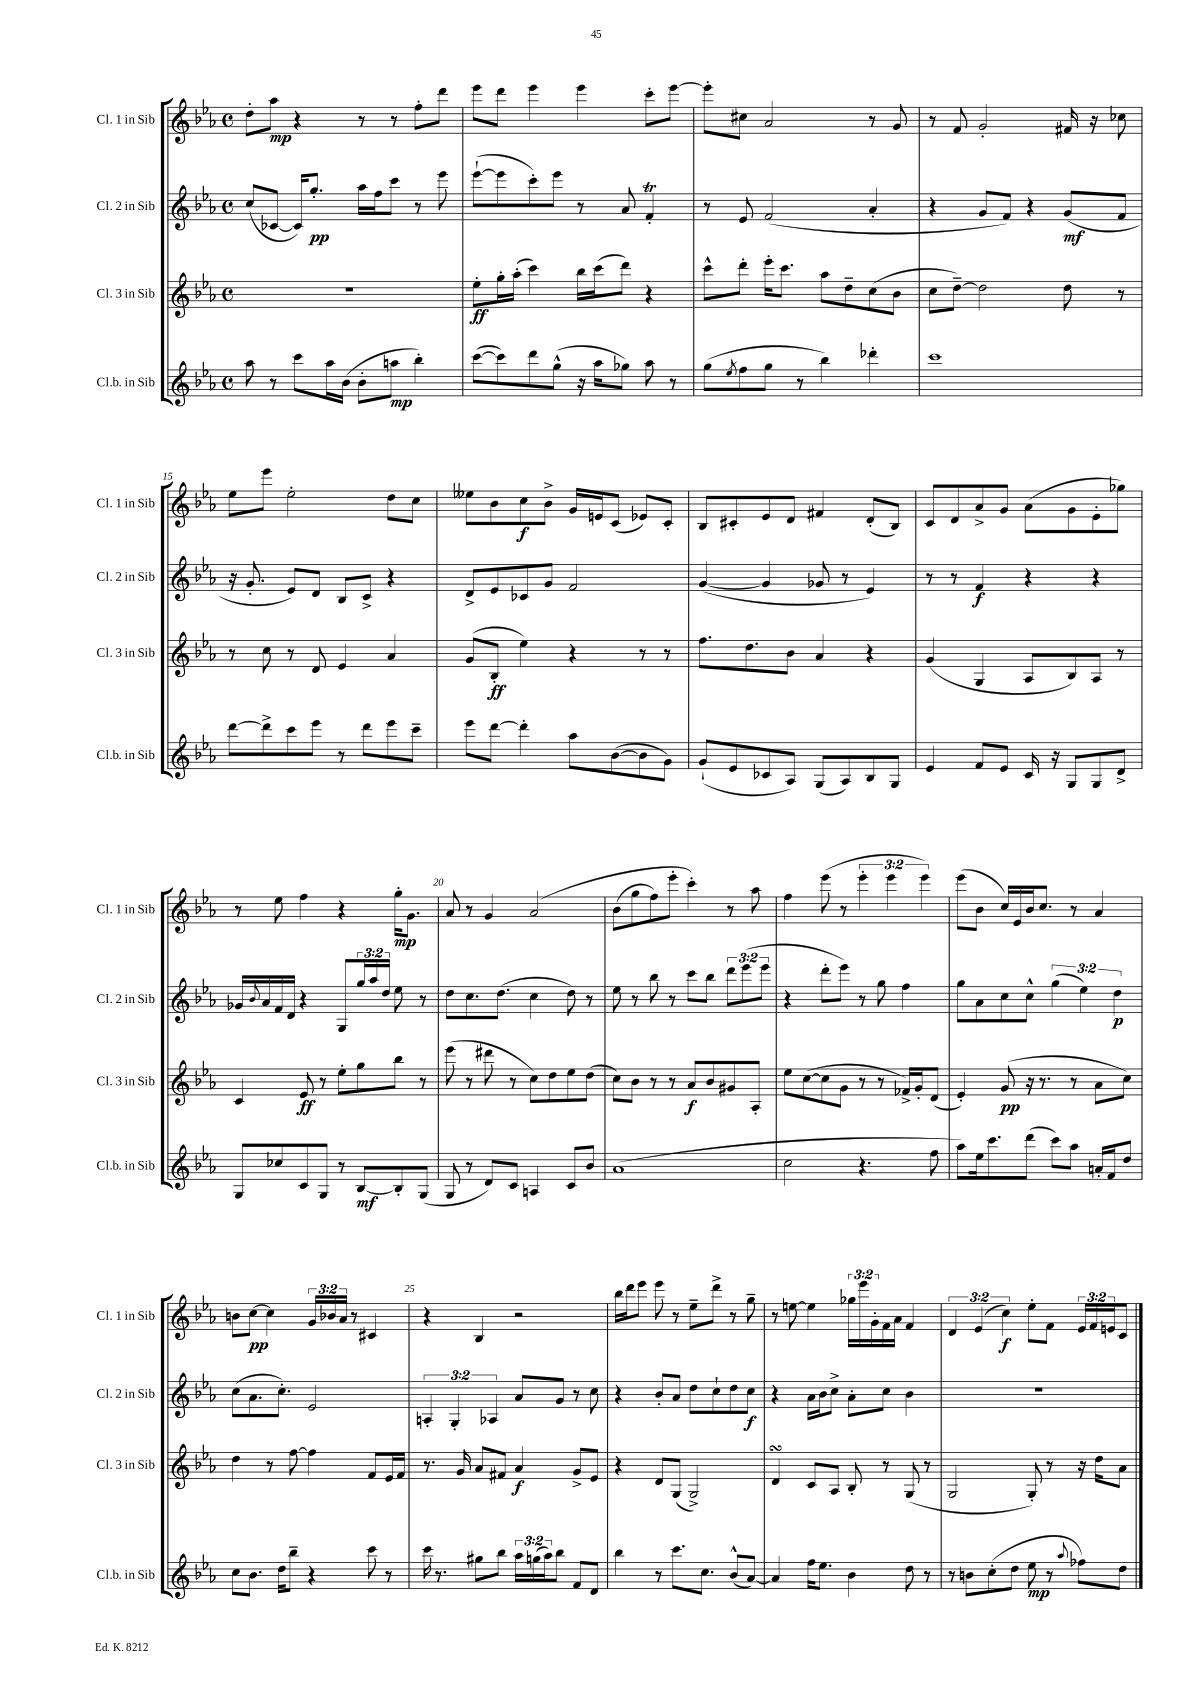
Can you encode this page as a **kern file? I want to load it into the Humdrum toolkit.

**kern	**dynam	**kern	**dynam	**kern	**dynam	**kern	**dynam
*part4	*part4	*part3	*part3	*part2	*part2	*part1	*part1
*staff4	*staff4	*staff3	*staff3	*staff2	*staff2	*staff1	*staff1
*I"Cl.b. in Sib	*	*I"Cl. 3 in Sib	*	*I"Cl. 2 in Sib	*	*I"Cl. 1 in Sib	*
*I'Cl.b. in Sib	*	*I'Cl. 3 in Sib	*	*I'Cl. 2 in Sib	*	*I'Cl. 1 in Sib	*
*clefG2	*	*clefG2	*	*clefG2	*	*clefG2	*
*k[b-e-a-]	*	*k[b-e-a-]	*	*k[b-e-a-]	*	*k[b-e-a-]	*
*M4/4	*	*M4/4	*	*M4/4	*	*M4/4	*
*met(c)	*	*met(c)	*	*met(c)	*	*met(c)	*
=11	=11	=11	=11	=11	=11	=11	=11
8aa-\	.	1r	.	(8cc/L	.	8dd'\L	.
8r	.	.	.	[8c-X/J	.	8aa-\J	mp
8ccc\L	.	.	.	16c-/KL])	.	4r	.
.	.	.	.	8.gg'/J	pp	.	.
16aa-\L	.	.	.	.	.	.	.
(16b-\JJ	.	.	.	.	.	.	.
8b-'\L	.	.	.	16aa-\LL	.	8r	.
.	.	.	.	16ff\J	.	.	.
8aan\J	mp	.	.	8ccc\J	.	8r	.
4bb-'\)	.	.	.	8r	.	8ff'\L	.
.	.	.	.	8eee-\	.	8ddd\J	.
=12	=12	=12	=12	=12	=12	=12	=12
([8ccc\L	.	8ee-'\L	ff	([8eee-`\L	.	8eee-\L	.
8ccc\])	.	16gg'\L	.	8eee-\]	.	8ddd\J	.
.	.	(16aa-'\JJ	.	.	.	.	.
8ddd\	.	4ccc\)	.	8ccc'\)	.	4eee-\	.
(8gg^^\J	.	.	.	8eee-\J	.	.	.
16r	.	16bb-\LL	.	8r	.	4eee-\	.
16aa-\KL	.	(16ccc\J	.	.	.	.	.
8gg-X\J)	.	8ddd\J)	.	8a-/	.	.	.
8aa-\	.	4r	.	4fT'/	.	8ccc'\L	.
8r	.	.	.	.	.	[8eee-\J	.
=13	=13	=13	=13	=13	=13	=13	=13
(8gg\L	.	8ccc^^\L	.	8r	.	8eee-'\L]	.
8qee-/	.	.	.	.	.	.	.
8ff\	.	8ddd'\J	.	8e-/	.	8cc#X\J	.
8gg\J	.	16eee-'\KL	.	(2f/	.	2a-/	.
.	.	8.ccc\J	.	.	.	.	.
8r	.	.	.	.	.	.	.
4bb-\)	.	8aa-\L	.	.	.	.	.
.	.	8dd~\	.	.	.	.	.
4ddd-X'\	.	(8cc\	.	4a-'/	.	8r	.
.	.	8b-\J	.	.	.	8g/	.
=14	=14	=14	=14	=14	=14	=14	=14
1ccc	.	8cc\L	.	4r	.	8r	.
.	.	[8dd~\J)	.	.	.	8f/	.
.	.	2dd\]	.	8g/L	.	2g'/	.
.	.	.	.	8f/J)	.	.	.
.	.	.	.	4r	.	.	.
.	.	8dd\	.	(8g/L	mf	16f#X/	.
.	.	.	.	.	.	16r	.
.	.	8r	.	8f/J	.	8cc-X\	.
!!LO:LB:g=z
=15	=15	=15	=15	=15	=15	=15	=15
[8ddd\L	.	8r	.	16r	.	8ee-\L	.
.	.	.	.	8.g'/	.	.	.
8ddd^\]	.	8cc\	.	.	.	8eee-\J	.
8ccc\	.	8r	.	8e-/L)	.	2ee-'\	.
8eee-\J	.	8d/	.	8d/J	.	.	.
8r	.	4e-/	.	8B-/L	.	.	.
8ddd\L	.	.	.	8c^/J	.	.	.
8eee-\	.	4a-/	.	4r	.	8dd\L	.
8ccc~\J	.	.	.	.	.	8cc\J	.
=16	=16	=16	=16	=16	=16	=16	=16
8eee-\L	.	(8g/L	.	8d^/L	.	8ee--X\L	.
[8ddd\J	.	8B-'/J	ff	8e-/	.	8b-\	.
4ddd'\]	.	4ee-\)	.	8c-X/	.	8cc\	f
.	.	.	.	8g/J	.	8b-^\J	.
8aa-\L	.	4r	.	2f/	.	16g/LL	.
.	.	.	.	.	.	16en/J	.
([8b-\	.	.	.	.	.	(8c/J	.
8b-\]	.	8r	.	.	.	8e-X/L)	.
8g\J)	.	8r	.	.	.	8c'/J	.
=17	=17	=17	=17	=17	=17	=17	=17
(8g`/L	.	8.ff\L	.	([4g/	.	8B-/L	.
8e-/	.	.	.	.	.	8c#X'/	.
.	.	8.dd\	.	.	.	.	.
8c-X/	.	.	.	4g/]	.	8e-/	.
8A-/J)	.	8b-\J	.	.	.	8d/J	.
(8G/L	.	4a-/	.	8g-X/	.	4f#X/	.
8A-/)	.	.	.	8r	.	.	.
8B-/	.	4r	.	4e-/)	.	(8d'/L	.
8G/J	.	.	.	.	.	8B-/J)	.
=18	=18	=18	=18	=18	=18	=18	=18
4e-/	.	(4g/	.	8r	.	8c/L	.
.	.	.	.	8r	.	8d/	.
8f/L	.	4G/	.	4f/	f	8a-^/	.
8e-/J	.	.	.	.	.	8g/J	.
16c/	.	8A-/L	.	4r	.	(8a-\L	.
16r	.	.	.	.	.	.	.
8G/L	.	8B-/)	.	.	.	8g\	.
8G/	.	8A-/J	.	4r	.	8e-'\	.
8d^/J	.	8r	.	.	.	8gg-X\J)	.
!!LO:LB:g=z
=19	=19	=19	=19	=19	=19	=19	=19
8G/L	.	4c/	.	16g-X/LL	.	8r	.
.	.	.	.	8qqb-/	.	.	.
.	.	.	.	16a-/	.	.	.
8cc-X/	.	.	.	16f/	.	8ee-\	.
.	.	.	.	16d/JJ	.	.	.
8c/	.	8e-/	ff	4r	.	4ff\	.
8G/J	.	8r	.	.	.	.	.
8r	.	8ee-'\L	.	8G/L	.	4r	.
[8B-/L	mf	8gg\	.	24gg/L	.	.	.
.	.	.	.	24aa-/	.	.	.
.	.	.	.	24dd/JJ	.	.	.
8B-'/]	.	8bb-\J	.	8ee-\	.	16gg'\KL	mp
.	.	.	.	.	.	8.g\J	.
(8G/J	.	8r	.	8r	.	.	.
=20	=20	=20	=20	=20	=20	=20	=20
8G/	.	(8eee-\	.	8dd\L	.	8a-/	.
8r	.	8r	.	8.cc\	.	8r	.
8d/L)	.	8ddd#X\	.	.	.	4g/	.
.	.	.	.	(8.dd\J	.	.	.
8c/J	.	8r	.	.	.	.	.
4An/	.	8cc\L)	.	4cc\	.	(2a-/	.
.	.	8dd\	.	.	.	.	.
8c/L	.	8ee-\	.	8dd\)	.	.	.
8b-/J	.	(8dd\J	.	8r	.	.	.
=21	=21	=21	=21	=21	=21	=21	=21
(1a-	.	8cc\L)	.	8ee-\	.	(8b-\L	.
.	.	8b-\J	.	8r	.	8gg\	.
.	.	8r	.	8bb-\	.	8ff\)	.
.	.	8r	.	8r	.	8eee-'\J	.
.	.	8a-/L	f	8ccc\L	.	4ccc'\)	.
.	.	8b-/	.	8bb-\J	.	.	.
.	.	8g#X/	.	12ddd\L	.	8r	.
.	.	.	.	(12eee-\	.	.	.
.	.	8A-'/J	.	.	.	8aa-\	.
.	.	.	.	12eee-\J	.	.	.
=22	=22	=22	=22	=22	=22	=22	=22
2cc\	.	8ee-\L	.	4r	.	4ff\	.
.	.	([8cc\	.	.	.	.	.
.	.	8cc\]	.	8ddd'\L	.	(8eee-\	.
.	.	8g\J	.	8eee-\J)	.	8r	.
4.r	.	8r	.	8r	.	6eee-'\	.
.	.	8r	.	8gg\	.	.	.
.	.	.	.	.	.	6eee-\	.
.	.	16f-X^/LL)	.	4ff\	.	.	.
.	.	16g'/J	.	.	.	.	.
.	.	.	.	.	.	6eee-\)	.
8ff\	.	(8d/J	.	.	.	.	.
=23	=23	=23	=23	=23	=23	=23	=23
8aa-\L)	.	4e-'/)	.	8gg\L	.	(8eee-\L	.
16ee-\k	.	.	.	8a-\	.	8b-\J	.
8.ccc\	.	.	.	.	.	.	.
.	.	(8g/	pp	8cc\	.	16cc/LL)	.
.	.	.	.	.	.	16e-/	.
(8ddd\J	.	16r	.	8cc^^\J	.	16b-/J	.
.	.	8.r	.	.	.	8.cc/J	.
8ccc\L)	.	.	.	(6gg\	.	.	.
8aa-\J	.	8r	.	.	.	8r	.
.	.	.	.	6ee-\)	.	.	.
16an'/LL	.	8a-\L	.	.	.	4a-/	.
16f/J	.	.	.	.	.	.	.
.	.	.	.	6dd\	p	.	.
8dd/J	.	8cc\J)	.	.	.	.	.
!!LO:LB:g=z
=24	=24	=24	=24	=24	=24	=24	=24
8cc\L	.	4dd\	.	(8cc\L	.	8bn\L	.
8.b-\J	.	.	.	8.a-\	.	[8cc\J	pp
.	.	8r	.	.	.	4cc\]	.
16dd\KL	.	.	.	8.cc'\J)	.	.	.
8bb-~\J	.	[8ff\	.	.	.	.	.
4r	.	4ff\]	.	2e-/	.	24g/LL	.
.	.	.	.	.	.	24b-X/	.
.	.	.	.	.	.	24a-/JJ	.
.	.	.	.	.	.	8r	.
8ccc\	.	8f/L	.	.	.	4c#X/	.
8r	.	16e-/L	.	.	.	.	.
.	.	16f/JJ	.	.	.	.	.
=25	=25	=25	=25	=25	=25	=25	=25
16ccc\	.	8.r	.	6An'/	.	4r	.
8.r	.	.	.	.	.	.	.
.	.	.	.	6G'/	.	.	.
.	.	16g/	.	.	.	.	.
8gg#X\L	.	8a-/L	.	.	.	4B-/	.
.	.	.	.	6A-X/	.	.	.
8bb-\J	.	8f#X/J	.	.	.	.	.
24aa-\LL	.	4a-/	f	8a-/L	.	2r	.
(24ggn\	.	.	.	.	.	.	.
24aa-\J)	.	.	.	.	.	.	.
8bb-\J	.	.	.	8g/J	.	.	.
8f/L	.	8g^/L	.	8r	.	.	.
8d/J	.	8e-/J	.	8cc\	.	.	.
=26	=26	=26	=26	=26	=26	=26	=26
4bb-\	.	4r	.	4r	.	16bb-\LL	.
.	.	.	.	.	.	16ddd\J	.
.	.	.	.	.	.	8eee-\J	.
8r	.	8d/L	.	8b-'/L	.	8eee-\	.
8.ccc\L	.	(8G/J	.	8a-/J	.	8r	.
.	.	2G^/)	.	8dd\L	.	8ee-~\L	.
8.cc\J	.	.	.	.	.	.	.
.	.	.	.	8cc`\	.	8ddd^\J	.
(8b-^^/L	.	.	.	8dd\	.	8r	.
[8a-/J)	.	.	.	8cc\J	f	8gg~\	.
=27	=27	=27	=27	=27	=27	=27	=27
4a-/]	.	4dsSsS/	.	4r	.	8r	.
.	.	.	.	.	.	[8een\	.
16ff\KL	.	8c/L	.	16a-\LL	.	4ee\]	.
8.ee-\J	.	.	.	16b-\J	.	.	.
.	.	8A-/J	.	8cc^\J	.	.	.
4b-\	.	8B-'/	.	8a-'\L	.	24gg-X\LL	.
.	.	.	.	.	.	24eee-\	.
.	.	.	.	.	.	24g'\	.
.	.	8r	.	8cc\J	.	16f\	.
.	.	.	.	.	.	16a-\JJ	.
8dd\	.	(8G/	.	4b-\	.	4f/	.
8r	.	8r	.	.	.	.	.
=28	=28	=28	=28	=28	=28	=28	=28
8r	.	2G/	.	1r	.	6d/	.
8bn\L	.	.	.	.	.	.	.
.	.	.	.	.	.	(6e-/	.
(8cc'\	.	.	.	.	.	.	.
.	.	.	.	.	.	6cc\)	f
8dd\J	.	.	.	.	.	.	.
8ee-\	mp	8G'/)	.	.	.	8ee-'\L	.
8r	.	8r	.	.	.	8f\J	.
8qqaa-/	.	.	.	.	.	.	.
8ff-X\L)	.	16r	.	.	.	24e-/LL	.
.	.	.	.	.	.	24f/	.
.	.	16dd\KL	.	.	.	.	.
.	.	.	.	.	.	24en/J	.
8dd\J	.	8a-\J	.	.	.	8c/J	.
==	==	==	==	==	==	==	==
*-	*-	*-	*-	*-	*-	*-	*-
